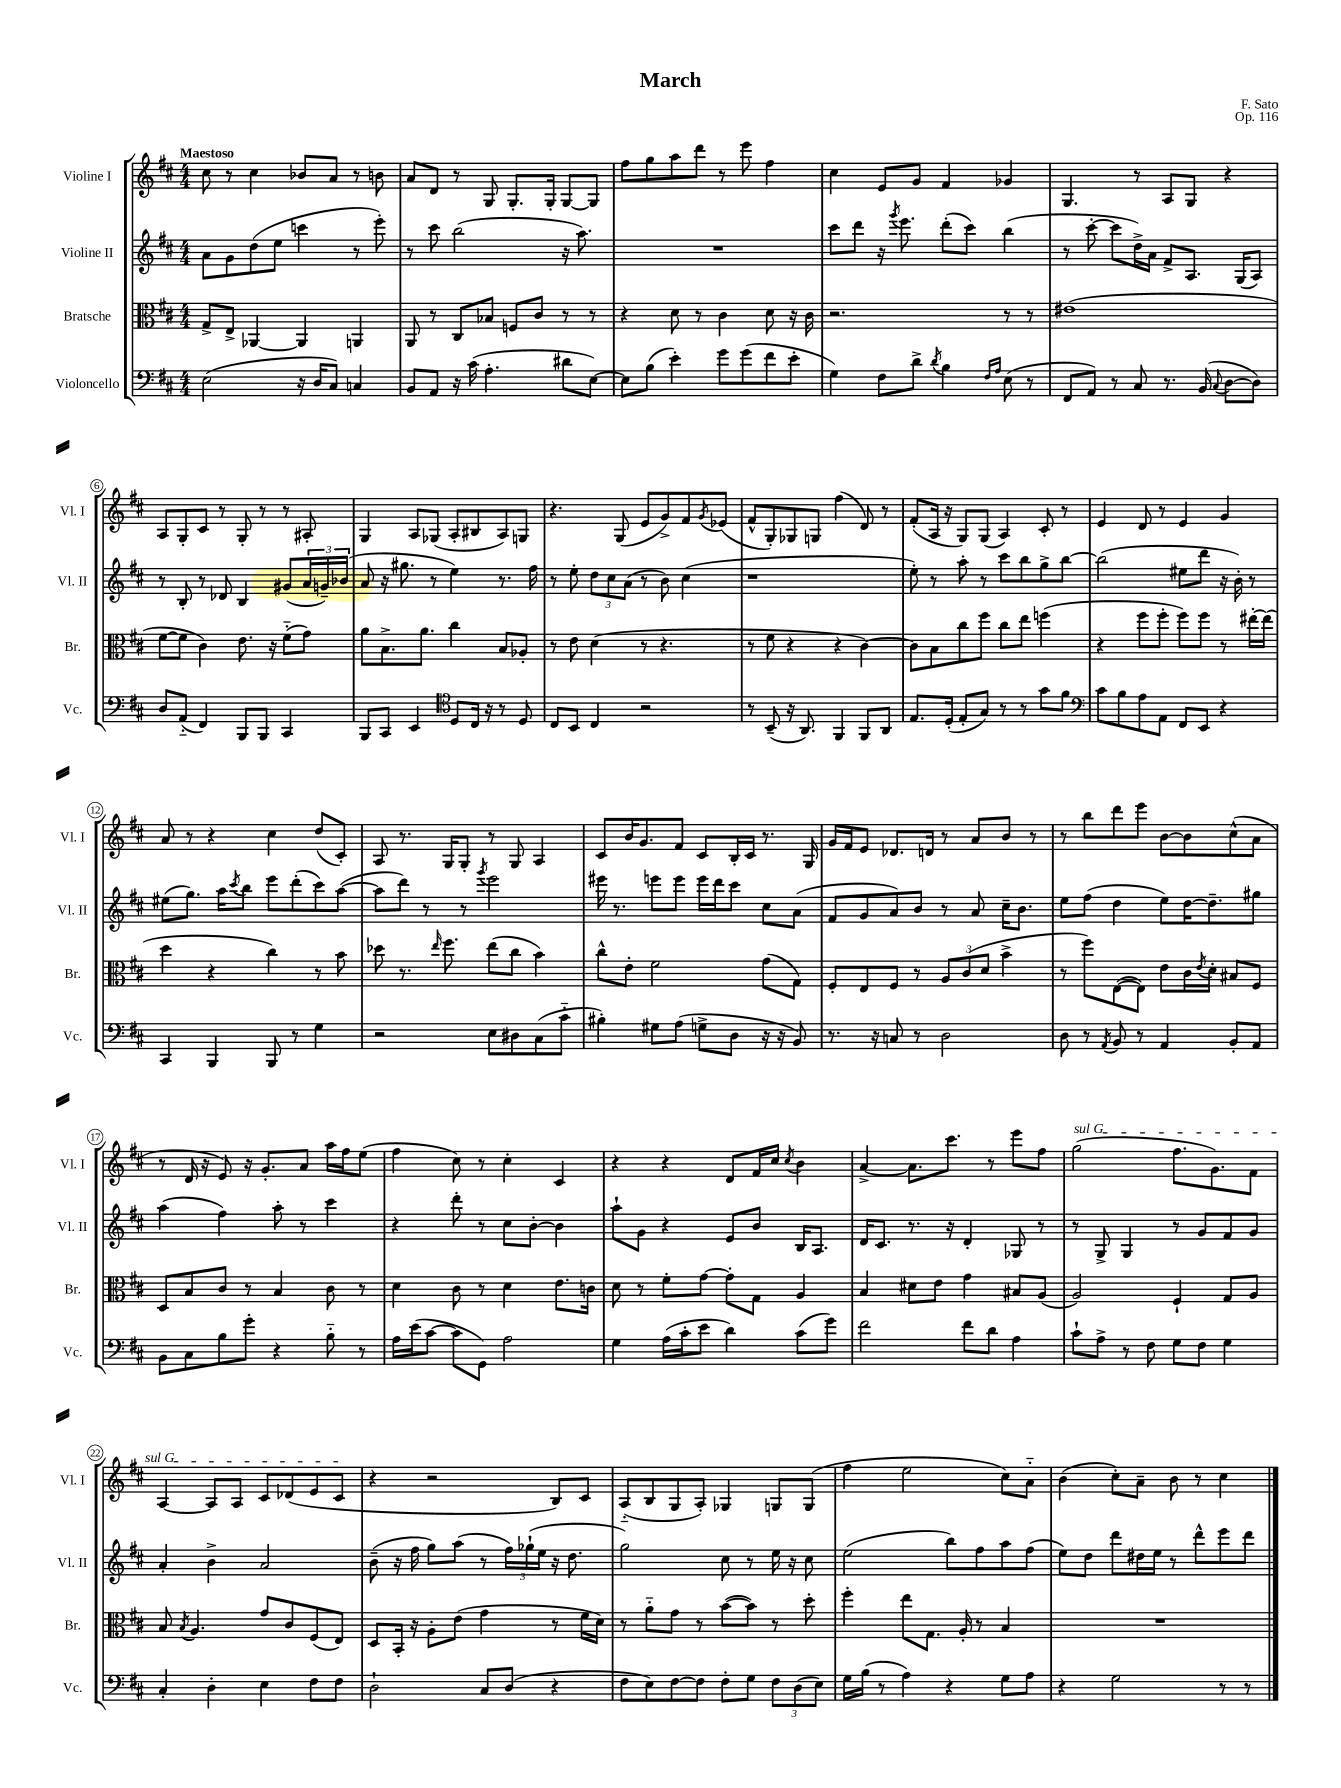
\header { title = "March" composer = "F. Sato" opus = "Op. 116" }
<<
\new StaffGroup <<
\new Staff = "s0" \with { instrumentName = "Violine I" shortInstrumentName = "Vl. I" } {
    \clef treble \key d \major \numericTimeSignature \time 4/4 \tempo "Maestoso"
    cis''8 r8 cis''4 bes'8 a'8 r8 b'8 |
    a'8 d'8 r8 g8 g8.-. g16-. g8~ g8 |
    fis''8 g''8 a''8 d'''8 r8 e'''8 fis''4 |
    cis''4 e'8 g'8 fis'4 ges'4 |
    g4. r8 a8 g8 r4 |
    a8 g8-. cis'8 r8 g8-. r8 r8 ais8-. |
    g4 a8 ges8( a8-. bis8 a8) g8 |
    r4. g8( e'8 g'8->) fis'8 \acciaccatura { g'8 } ees'8( |
    fis'8-^ g8-.) ges8 g8 fis''4( d'8) r8 |
    fis'8-.( a16 r16 g8) g8( a4) cis'8-. r8 |
    e'4 d'8 r8 e'4 g'4 |
    a'8 r8 r4 cis''4 d''8( cis'8-.) |
    a8 r8. g16 g8-. r8 g8 a4 |
    cis'8 b'16 g'8. fis'8 cis'8 b16-. cis'16 r8. g16 |
    g'16 fis'16 e'8 des'8. d'16 r8 a'8 b'8 r8 |
    r8 b''8 d'''8 e'''8 b'8~ b'8 cis''8-^( a'8 |
    r8 d'16 r16 e'8) r16 g'8.-. a'8 a''16 fis''16 e''8( |
    fis''4 cis''8) r8 cis''4-. cis'4 |
    r4 r4 d'8 fis'16 cis''16 \acciaccatura { cis''8 } b'4 |
    a'4~-> a'8. cis'''8. r8 e'''8 fis''8 |
    \once \override TextSpanner.bound-details.left.text = \markup { \italic "sul G" } g''2\startTextSpan( fis''8. g'8.) fis'8 |
    a4~ a8 a8 cis'8 des'8( e'8 cis'8\stopTextSpan |
    r4 r2 b8) cis'8 |
    a8-_( b8 g8 a8-.) ges4 g8 g8( |
    fis''4 e''2 cis''8) a'8-_ |
    b'4( cis''8-.) a'8-- b'8 r8 cis''4 \bar "|." |
}
\new Staff = "s1" \with { instrumentName = "Violine II" shortInstrumentName = "Vl. II" } {
    \clef treble \key d \major \numericTimeSignature \time 4/4
    a'8 g'8 d''8( e''8 c'''4 r8 e'''8-.) |
    r8 cis'''8 b''2( r16 a''8.) |
    R1 |
    cis'''8 d'''8 r16 \acciaccatura { g'''8 } e'''8. d'''8-.( cis'''8) b''4( |
    r8 cis'''8~-. cis'''8 d''16->) a'16 fis'8-> a8. g16( a8) |
    r8 b8-. r8 des'8 b4 gis'8( \tuplet 3/2 { a'16 g'16--) bes'16( } |
    a'8 r16 gis''8. r8 e''4) r8. fis''16 |
    r8 e''8-. \tuplet 3/2 { d''8 cis''8 a'8( } r8 b'8) cis''4( |
    r1 |
    e''8-.) r8 a''8-. r8 cis'''8 b''8 g''8-> b''8~ |
    b''2( eis''8 d'''8 r16 b'16-.) r8 |
    eis''8( g''8.) a''16 \acciaccatura { cis'''8 } b''8 e'''8 d'''8-.( cis'''8) a''8~( |
    a''8 d'''8) r8 r8 \acciaccatura { g'''8 } e'''2 |
    eis'''16 r8. e'''8 e'''8 e'''16 d'''16 cis'''8 cis''8 a'8( |
    fis'8 g'8 a'8) b'8 r8 a'8 cis''16-- b'8. |
    e''8 fis''8( d''4 e''8) d''16~ d''8.-- gis''8 |
    a''4( fis''4) a''8-. r8 cis'''4 |
    r4 d'''8-. r8 cis''8 b'8~-. b'4 |
    a''8-! g'8 r4 e'8 b'8 b16 a8. |
    d'16 cis'8. r8. r16 d'4-. ges8 r8 |
    r8 g8-> g4 r8 g'8 fis'8 g'8 |
    a'4-. b'4-> a'2 |
    b'8--( r16 fis''16 g''8) a''8( r8 \tuplet 3/2 { fis''16) ges''16-!( e''16 } r16 d''8. |
    g''2) cis''8 r8 e''16 r16 cis''8 |
    e''2( b''8) fis''8 a''8 fis''8( |
    e''8) d''8 d'''8 dis''16 e''16 r8 d'''8-^ e'''8 d'''8 \bar "|." |
}
\new Staff = "s2" \with { instrumentName = "Bratsche" shortInstrumentName = "Br." } {
    \clef alto \key d \major \numericTimeSignature \time 4/4
    g8-> e8-> aes,4~ aes,4 a,4 |
    a,8 r8 cis8 bes8 f8 cis'8 r8 r8 |
    r4 d'8 r8 cis'4 d'8 r16 cis'16 |
    r2. r8 r8 |
    eis'1( |
    fis'8~ fis'8 cis'4) e'8. r16 fis'8-_( g'8) |
    a'8 b8.-> a'8. cis''4 b8 aes8-. |
    r8 e'8 d'4( r8 r4. |
    r8 fis'8 r4 r4 cis'4~) |
    cis'8 b8 cis''8 fis''8 cis''8 e''8 f''4( |
    r4 fis''8 fis''8-. fis''8) fis''8 r8 eis''16~-. eis''16( |
    d''4 r4 cis''4) r8 b'8 |
    des''8 r8. \grace { e''16 } fis''8. e''8( cis''8 b'4) |
    cis''8-^ e'8-. fis'2 g'8( g8) |
    fis8-. e8 fis8 r8 \tuplet 3/2 { a8 cis'8( d'8 } b'4-> |
    r8 fis''8) e8~( e8) e'8 cis'16 \acciaccatura { e'8 } d'16-. bis8 fis8 |
    d8 b8 cis'8 r8 b4 cis'8 r8 |
    d'4 cis'8 r8 d'4 e'8. c'16 |
    d'8 r8 fis'8-. g'8~ g'8-. g8 a4 |
    b4 dis'8 e'8 g'4 bis8 a8( |
    a2) fis4-! g8 a8 |
    b8 \acciaccatura { b8 } a4. g'8 cis'8 fis8( e8) |
    d8 b,16-. r16 a8-. e'8( g'4 r8 fis'16 d'16) |
    r8 a'8-_ g'8 r8 b'8~( b'8) r8 d''8-. |
    fis''4-. e''8 g8. a16-. r8 b4 |
    R1 \bar "|." |
}
\new Staff = "s3" \with { instrumentName = "Violoncello" shortInstrumentName = "Vc." } {
    \clef bass \key d \major \numericTimeSignature \time 4/4
    e2( r16 d16 cis8) c4 |
    b,8 a,8 r16 cis'16( a4.-. dis'8 e8~) |
    e8 b8( e'4-.) g'8 g'8( fis'8 e'8-. |
    g4) fis8 d'8-> \acciaccatura { d'8 } b4 \grace { fis16 a16 } e8( r8 |
    fis,8 a,8) r8 cis8 r8. b,16( \appoggiatura { cis8 } d8~ d8) |
    d8 a,8-_( fis,4) b,,8 b,,8 cis,4 |
    b,,8 cis,8 e,4 \clef tenor d8 cis16 r16 r8 d8 |
    cis8 b,8 cis4 r2 |
    r8 b,8--( r16 a,8.) fis,4 fis,8 a,8 |
    e8. d16-.( e8-. g8) r8 r8 g'8 fis'8 |
    \clef bass cis'8 b8 a8 a,8 fis,8 e,8 r4 |
    cis,4 b,,4 b,,8 r8 g4 |
    r2 e8 dis8 cis8( cis'8-_ |
    bis4-.) gis8 a8( g8-> d8 r16 r16 b,8) |
    r8. r16 c8 r8 d2 |
    d8 r8 \acciaccatura { a,8 } b,8 r8 a,4 b,8-. a,8 |
    b,8 cis8 b8 g'8-. r4 b8-_ r8 |
    a16 e'16( cis'8~ cis'8 g,8) a2 |
    g4 a16( cis'16-. e'8 d'4) cis'8( g'8) |
    fis'2 fis'8 d'8 a4 |
    cis'8-! a8-> r8 fis8 g8 fis8 g4 |
    cis4-. d4-. e4 fis8 fis8 |
    d2-! cis8 d8( r4 |
    fis8 e8) fis8~ fis8 fis8-. g8 \tuplet 3/2 { fis8 d8( e8) } |
    g16 b16( r8 a4) r4 g8 a8 |
    r4 g2 r8 r8 \bar "|." |
}
>>
>>
\layout { \context { \Score \override BarNumber.stencil = #(make-stencil-circler 0.1 0.3 ly:text-interface::print) } }
